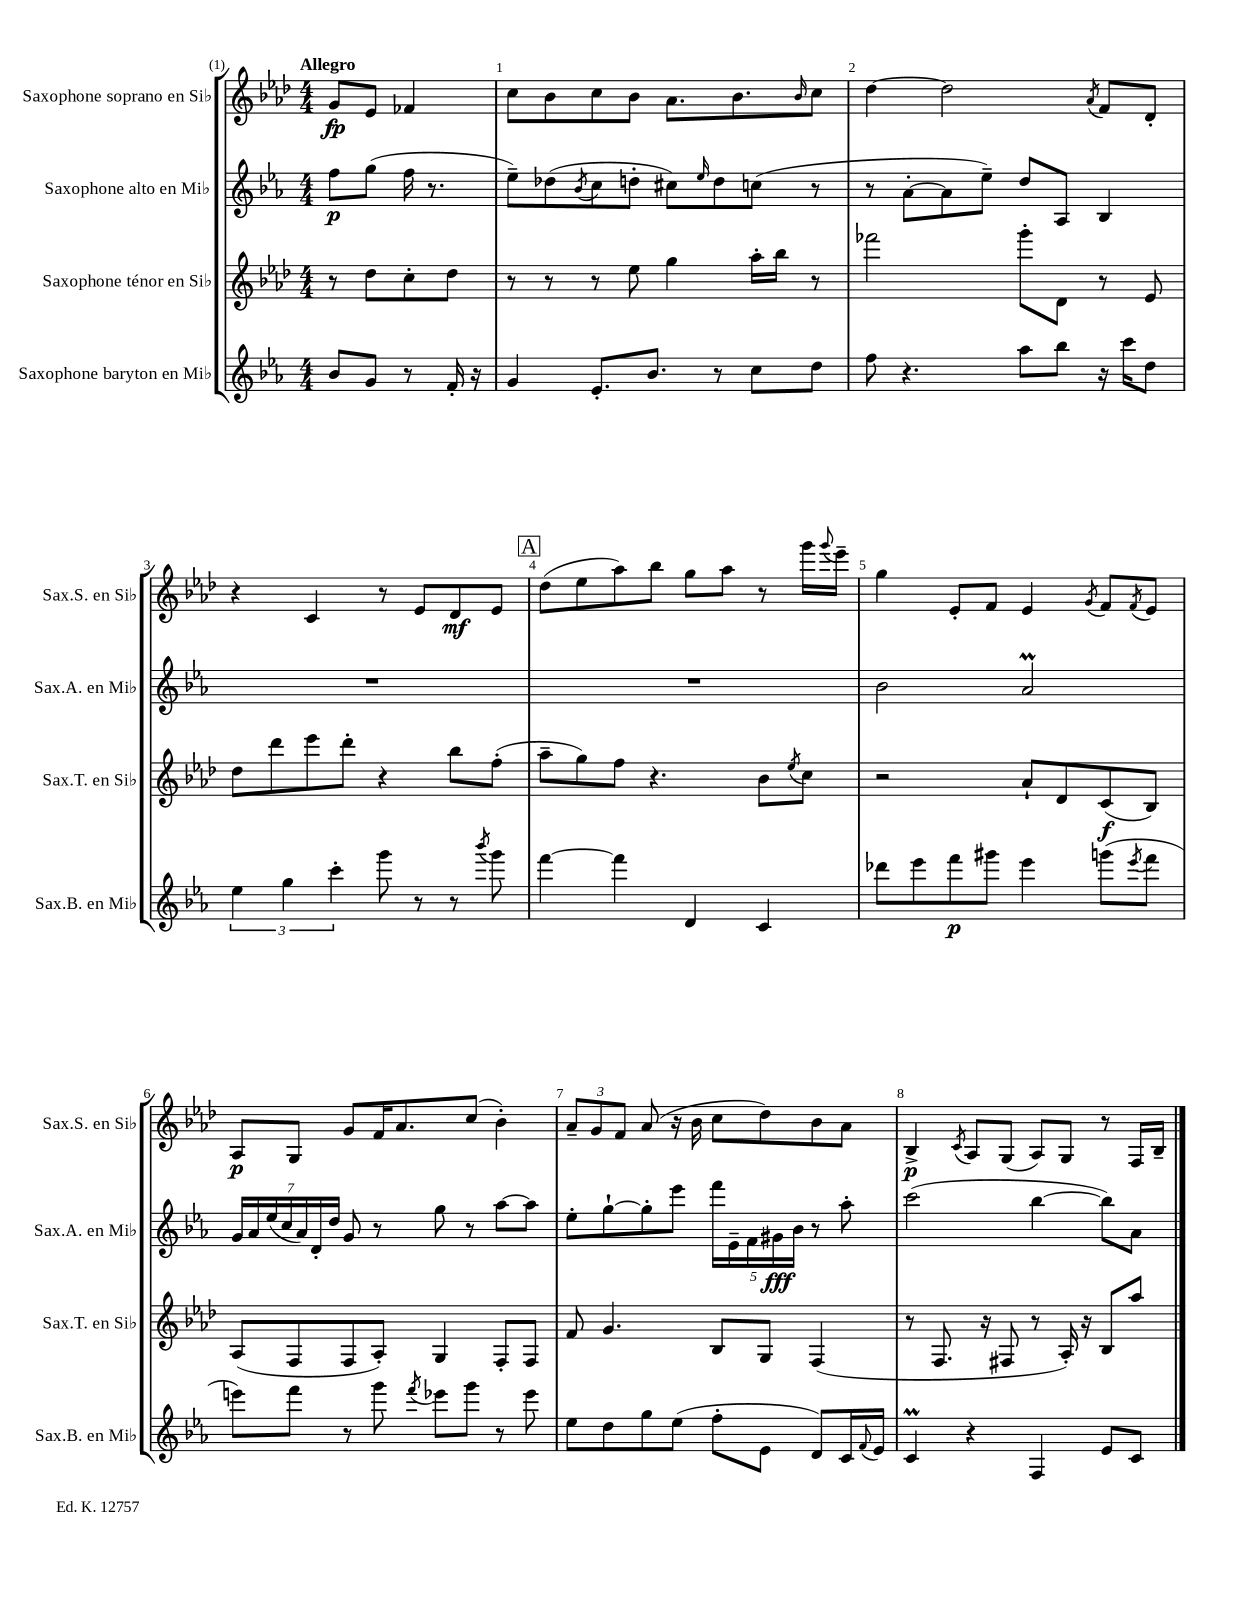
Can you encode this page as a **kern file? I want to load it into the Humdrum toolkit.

**kern	**dynam	**kern	**dynam	**kern	**dynam	**kern	**dynam
*part4	*part4	*part3	*part3	*part2	*part2	*part1	*part1
*staff4	*staff4	*staff3	*staff3	*staff2	*staff2	*staff1	*staff1
*I"Saxophone baryton en Mi♭	*	*I"Saxophone ténor en Si♭	*	*I"Saxophone alto en Mi♭	*	*I"Saxophone soprano en Si♭	*
*I'Sax.B. en Mi♭	*	*I'Sax.T. en Si♭	*	*I'Sax.A. en Mi♭	*	*I'Sax.S. en Si♭	*
*clefG2	*	*clefG2	*	*clefG2	*	*clefG2	*
*k[b-e-a-]	*	*k[b-e-a-d-]	*	*k[b-e-a-]	*	*k[b-e-a-d-]	*
*M4/4	*	*M4/4	*	*M4/4	*	*M4/4	*
=	=	=	=	=	=	=	=
!	!	!	!	!	!	!LO:TX:a:B:t=Allegro	!
8b-/L	.	8r	.	8ff\L	p	8g/L	fp
8g/J	.	8dd-\L	.	(8gg\J	.	8e-/J	.
8r	.	8cc'\	.	16ff\	.	4f-X/	.
.	.	.	.	8.r	.	.	.
16f'/	.	8dd-\J	.	.	.	.	.
16r	.	.	.	.	.	.	.
=1	=1	=1	=1	=1	=1	=1	=1
4g/	.	8r	.	8ee-~\L)	.	8cc\L	.
.	.	8r	.	(8dd-X\	.	8b-\	.
.	.	.	.	8qb-/	.	.	.
8.e-'/L	.	8r	.	8cc\	.	8cc\	.
.	.	8ee-\	.	8ddn'\J	.	8b-\J	.
8.b-/J	.	.	.	.	.	.	.
.	.	4gg\	.	8cc#X\L)	.	8.a-\L	.
.	.	.	.	16qqee-/	.	.	.
8r	.	.	.	8dd\	.	.	.
.	.	.	.	.	.	8.b-\	.
8cc\L	.	16aa-'\LL	.	(8ccn\J	.	.	.
.	.	16bb-\JJ	.	.	.	.	.
.	.	.	.	.	.	16qqb-/	.
8dd\J	.	8r	.	8r	.	8cc\J	.
=2	=2	=2	=2	=2	=2	=2	=2
8ff\	.	2fff-X\	.	8r	.	[4dd-\	.
4.r	.	.	.	[8a-'\L	.	.	.
.	.	.	.	8a-\]	.	2dd-\]	.
.	.	.	.	8ee-~\J)	.	.	.
8aa-\L	.	8ggg'\L	.	8dd/L	.	.	.
8bb-\J	.	8d-\J	.	8A-/J	.	.	.
.	.	.	.	.	.	8qa-/	.
16r	.	8r	.	4B-/	.	8f/L	.
16ccc\KL	.	.	.	.	.	.	.
8dd\J	.	8e-/	.	.	.	8d-'/J	.
!!LO:LB:g=z
=3	=3	=3	=3	=3	=3	=3	=3
6ee-\	.	8dd-\L	.	1r	.	4r	.
.	.	8ddd-\	.	.	.	.	.
6gg\	.	.	.	.	.	.	.
.	.	8eee-\	.	.	.	4c/	.
6ccc'\	.	.	.	.	.	.	.
.	.	8ddd-'\J	.	.	.	.	.
8ggg\	.	4r	.	.	.	8r	.
8r	.	.	.	.	.	8e-/L	.
8r	.	8bb-\L	.	.	.	8d-/	mf
8qbbb-/	.	.	.	.	.	.	.
8ggg\	.	(8ff'\J	.	.	.	8e-/J	.
!!LO:REH:place=s1:t=A
=4	=4	=4	=4	=4	=4	=4	=4
[4fff\	.	8aa-~\L	.	1r	.	(8dd-\L	.
.	.	8gg\)	.	.	.	8ee-\	.
4fff\]	.	8ff\J	.	.	.	8aa-\)	.
.	.	4.r	.	.	.	8bb-\J	.
4d/	.	.	.	.	.	8gg\L	.
.	.	.	.	.	.	8aa-\J	.
4c/	.	8b-\L	.	.	.	8r	.
.	.	8qee-/	.	.	.	.	.
.	.	8cc\J	.	.	.	16ggg\LL	.
.	.	.	.	.	.	8qqggg/	.
.	.	.	.	.	.	16eee-~\JJ	.
=5	=5	=5	=5	=5	=5	=5	=5
8ddd-X\L	.	2r	.	2b-\	.	4gg\	.
8eee-\	.	.	.	.	.	.	.
8fff\	p	.	.	.	.	8e-'/L	.
8ggg#X\J	.	.	.	.	.	8f/J	.
4eee-\	.	8a-`/L	.	2a-M/	.	4e-/	.
.	.	8d-/	.	.	.	.	.
.	.	.	.	.	.	8qg/	.
(8gggn\L	.	(8c/	f	.	.	8f/L	.
8qeee-/	.	.	.	.	.	8qf/	.
8fff\J	.	8B-/J)	.	.	.	8e-/J	.
!!LO:LB:g=z
=6	=6	=6	=6	=6	=6	=6	=6
8eeen\L)	.	(8A-/L	.	28g/LL	.	8A-/L	p
.	.	.	.	28a-/	.	.	.
.	.	.	.	(28ee-/	.	.	.
.	.	.	.	28cc/	.	.	.
8fff\J	.	8F/	.	.	.	8G/J	.
.	.	.	.	28a-/)	.	.	.
.	.	.	.	28d'/	.	.	.
.	.	.	.	28dd/JJ	.	.	.
8r	.	8F/	.	8g/	.	8g/L	.
8ggg\	.	8A-'/J)	.	8r	.	16f/K	.
.	.	.	.	.	.	8.a-/	.
8qfff/	.	.	.	.	.	.	.
8eee-X\L	.	4G/	.	8gg\	.	.	.
8ggg\J	.	.	.	8r	.	(8cc/J	.
8r	.	8F'/L	.	[8aa-\L	.	4b-'\)	.
8eee-\	.	8F/J	.	8aa-\J]	.	.	.
=7	=7	=7	=7	=7	=7	=7	=7
8ee-\L	.	8f/	.	8ee-'\L	.	12a-~/L	.
.	.	.	.	.	.	12g/	.
8dd\	.	4.g/	.	[8gg`\	.	.	.
.	.	.	.	.	.	12f/J	.
8gg\	.	.	.	8gg'\]	.	(8a-/	.
(8ee-\J	.	.	.	8eee-\J	.	16r	.
.	.	.	.	.	.	16b-\	.
8ff'\L	.	8B-/L	.	20fff\LL	.	8cc\L	.
.	.	.	.	20e-~\	.	.	.
.	.	.	.	20f\	.	.	.
8e-\J	.	8G/J	.	.	.	8dd-\)	.
.	.	.	.	20g#X\	fff	.	.
.	.	.	.	20b-\JJ	.	.	.
8d/L)	.	(4F/	.	8r	.	8b-\	.
16c/L	.	.	.	8aa-'\	.	8a-\J	.
8qqf/	.	.	.	.	.	.	.
16e-/JJ	.	.	.	.	.	.	.
=8	=8	=8	=8	=8	=8	=8	=8
4cM/	.	8r	.	(2ccc\	.	4B-^/	p
.	.	8.F/	.	.	.	.	.
.	.	.	.	.	.	8qc/	.
4r	.	.	.	.	.	8A-/L	.
.	.	16r	.	.	.	.	.
.	.	8F#X/	.	.	.	(8G/J	.
4F/	.	8r	.	[4bb-\	.	8A-/L)	.
.	.	16A-'/)	.	.	.	8G/J	.
.	.	16r	.	.	.	.	.
8e-/L	.	8B-/L	.	8bb-\L])	.	8r	.
8c/J	.	8aa-/J	.	8a-\J	.	16F/LL	.
.	.	.	.	.	.	16B-~/JJ	.
==	==	==	==	==	==	==	==
*-	*-	*-	*-	*-	*-	*-	*-
